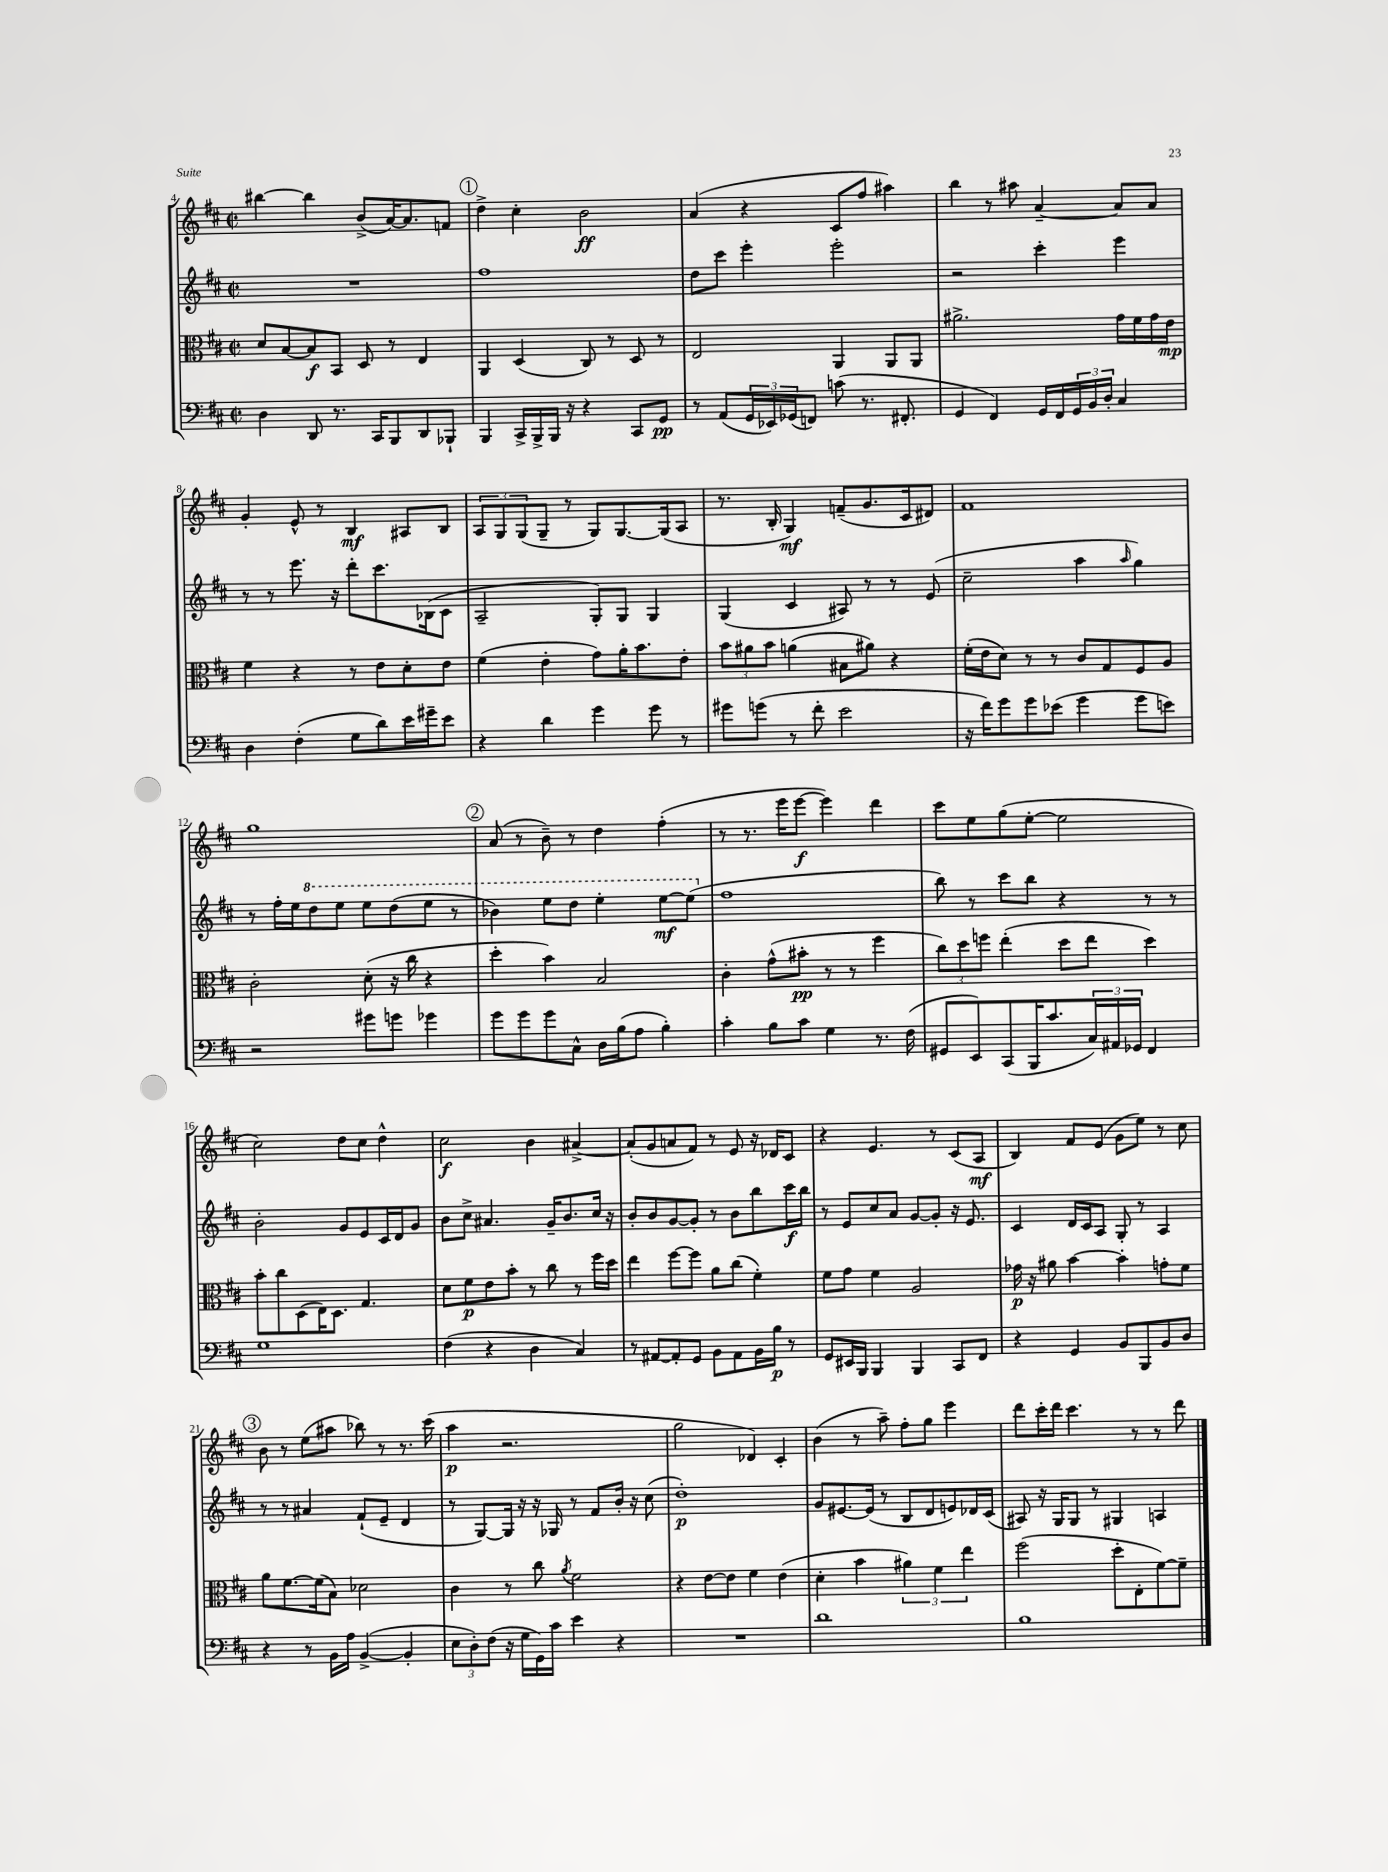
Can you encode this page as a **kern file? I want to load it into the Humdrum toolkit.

**kern	**kern	**kern	**kern
*staff4	*staff3	*staff2	*staff1
*clefF4	*clefC3	*clefG2	*clefG2
*k[f#c#]	*k[f#c#]	*k[f#c#]	*k[f#c#]
*M2/2	*M2/2	*M2/2	*M2/2
*met(c|)	*met(c|)	*met(c|)	*met(c|)
4D	8d	1r	[4bb#
.	[8B	.	.
8DD	8B]	.	4bb#]
8.r	8BB	.	.
.	8D	.	(8b^
16CC#	.	.	.
8BBB	8r	.	[16a)
.	.	.	8.a]
8DD	4E	.	.
8BBB-`	.	.	8f
=	=	=	=
4BBB	4AA	1ff#	4dd^
16CC#^	(4D	.	4cc#'
16BBB^	.	.	.
16BBB	.	.	.
16r	.	.	.
4r	8C#)	.	2b
.	8r	.	.
8CC#	8D	.	.
8GG	8r	.	.
=	=	=	=
8r	2E	8dd	(4a
(8AA	.	8ccc#	.
24GG	.	4eee'	4r
24EE-)	.	.	.
(24GG-	.	.	.
8FF)	.	.	.
(8c	4AA	2eee'	8c#
8.r	.	.	8ff#
.	8AA	.	4aa#)
8.FF#'	.	.	.
.	8AA	.	.
=	=	=	=
4GG	2.a#^	2r	4bb
4FF#)	.	.	8r
.	.	.	8aa#
16GG	.	4ccc#'	[4a~
16FF#	.	.	.
24GG	.	.	.
24BB	.	.	.
24D'	.	.	.
4C#	16g	4eee	8a]
.	16f#	.	.
.	16g	.	8a
.	16e	.	.
=	=	=	=
4D	4f#	8r	4g'
.	.	8r	.
(4F#'	4r	8.eee	8e^^
.	.	.	8r
.	.	16r	.
8G	8r	8ddd'	4B
8d)	8e	8.ccc#	.
16e	8d'	.	8A#
16g#~	.	(16B-	.
8e	8e	8c#	8B
=	=	=	=
4r	(4f#	2A~	12A
.	.	.	12G
.	.	.	(12G
4d	4e'	.	8G~
.	.	.	8r
4g	8g)	8G')	8G)
.	16a'	8G	[8.G
.	8.b	.	.
8g	.	4G	.
.	.	.	(16G]
8r	8e'	.	8A
=	=	=	=
8g#	12b	(4G	8.r
.	12a#	.	.
(8g	.	.	.
.	12b	.	.
.	.	.	16B'
8r	(4a	4c#	4G)
8f#'	.	.	.
2e	8B#	8A#)	(8f~
.	8a#)	8r	8.g
.	4r	8r	.
.	.	.	16c#
.	.	(8e	8d#)
=	=	=	=
16r	(16f#'	2cc#~	1f#
16f#)	16e	.	.
8g	8d)	.	.
8g	8r	.	.
(8e-	8r	.	.
4g	8c#	4aa	.
.	8G	.	.
.	.	16qqaa	.
8g	8F#	4gg)	.
8e)	8A	.	.
=	=	=	=
2r	2c#'	8r	1gg
.	.	16ff#'	.
.	.	16ee	.
.	.	8ddd	.
.	.	8eee	.
8g#	(8d'	8eee	.
8g	16r	(8ddd	.
.	16cc#	.	.
4g-	4r	8eee	.
.	.	8r	.
=	=	=	=
8g	4dd'	4bb-)	(8a
8g	.	.	8r
8g	4b)	8eee	8b~)
8C#^^	.	8ddd	8r
16D	2B	4eee'	4dd
(16B	.	.	.
8A	.	.	.
4B')	.	[8eee	(4ff#'
.	.	(8eee]	.
=	=	=	=
4c#'	4c#'	1ff#	8r
.	.	.	8.r
8B	(8g^^	.	.
.	.	.	16eee
8c#	8b#'	.	[8eee
4G	8r	.	4eee])
.	8r	.	.
8.r	4ff#	.	4ddd
(16F#	.	.	.
=	=	=	=
8GG#	12cc#)	8bb)	8ccc#
.	12dd	.	.
8EE)	.	8r	8ee
.	12ff	.	.
(8CC#	(4ee'	8ccc#	(8gg
16BBB	.	8bb	[8ee'
8.c#	.	.	.
.	8dd	4r	2ee]
24C#)	8ee	.	.
24AA#	.	.	.
24GG-	.	.	.
4FF#	4dd)	8r	.
.	.	8r	.
=	=	=	=
1G	8b'	2b'	2cc#)
.	8cc#	.	.
.	(8D	.	.
.	16E)	.	.
.	8.D	.	.
.	.	8g	8dd
.	4.G	8e	8cc#
.	.	16c#	4dd^^
.	.	16d	.
.	.	8g	.
=	=	=	=
(4F#	8d	8b	2cc#
.	8f#	8cc#^	.
4r	8e	4.a#	.
.	8b'	.	.
4D	8r	.	4b
.	8cc#	16g~	.
.	.	8.b	.
4C#)	8r	.	[4a#^
.	16ff#	16cc#	.
.	16dd	16r	.
=	=	=	=
8r	4ee	8b'	(8a#']
[8AA#	.	8b	8g
8AA#']	[8ff#	[8g	8a
8GG	8ff#]	8g']	8f#)
8BB	8a	8r	8r
8AA#	(8cc#	8b	8e
16BB	4f#')	8bb	16r
16B	.	.	16d-
8r	.	16ccc#	8c#
.	.	16bb	.
=	=	=	=
8GG	8f#	8r	4r
16EE#	8g	8e	.
16BBB	.	.	.
4BBB	4f#	8cc#	4.e
.	.	8a	.
4BBB	2A	[8g	.
.	.	8g']	8r
8CC#	.	16r	(8c#
.	.	8.e	.
8FF#	.	.	8A
=	=	=	=
4r	16g-	4c#	4B)
.	16r	.	.
.	8a#	.	.
4GG	[4b	16d	8f#
.	.	16c#	.
.	.	8A	(8e
8BB	4b']	8G'	8g
8BBB	.	8r	8ee)
8BB	8g'	4A	8r
8D	8f#	.	8cc#
=	=	=	=
4r	8a	8r	8b
.	[8.f#	8r	8r
8r	.	4a#	(8ee
.	(16f#]	.	.
16BB	8B)	.	8aa#
16A	.	.	.
([4BB^	2d-	(8f#`	8bb-)
.	.	8e~	8r
4BB']	.	4d	8.r
.	.	.	(16ccc#
=	=	=	=
12E	4c#	8r	4aa
12D')	.	.	.
.	.	[8G)	.
(12F#	.	.	.
16r	8r	16G]	2.r
16G	.	16r	.
16GG)	8cc#	16r	.
16c#	.	16G-	.
.	8qa	.	.
4e	2f#	8r	.
.	.	8f#	.
4r	.	16b'	.
.	.	16r	.
.	.	(8cc#	.
=	=	=	=
1r	4r	1dd')	2gg
.	[8e	.	.
.	8e]	.	.
.	4f#	.	4d-)
.	(4e	.	4c#'
=	=	=	=
1d	4d'	8g	(4b
.	.	[8.e#	.
.	4b	.	8r
.	.	(16e#]	.
.	.	8r	8aa~)
.	6a#)	8B	8ff#'
.	.	8d	8gg
.	6f#	.	.
.	.	8e)	4eee
.	6ee	.	.
.	.	16d-	.
.	.	(16c#	.
=	=	=	=
1B	(2ff#	8A#)	8ddd
.	.	16r	16ccc#'
.	.	16G	16ddd
.	.	8G	4.ccc#
.	.	8r	.
.	8dd'	4G#	.
.	8E'	.	8r
.	[8f#)	4A	8r
.	8f#~]	.	8ddd
==	==	==	==
*-	*-	*-	*-
